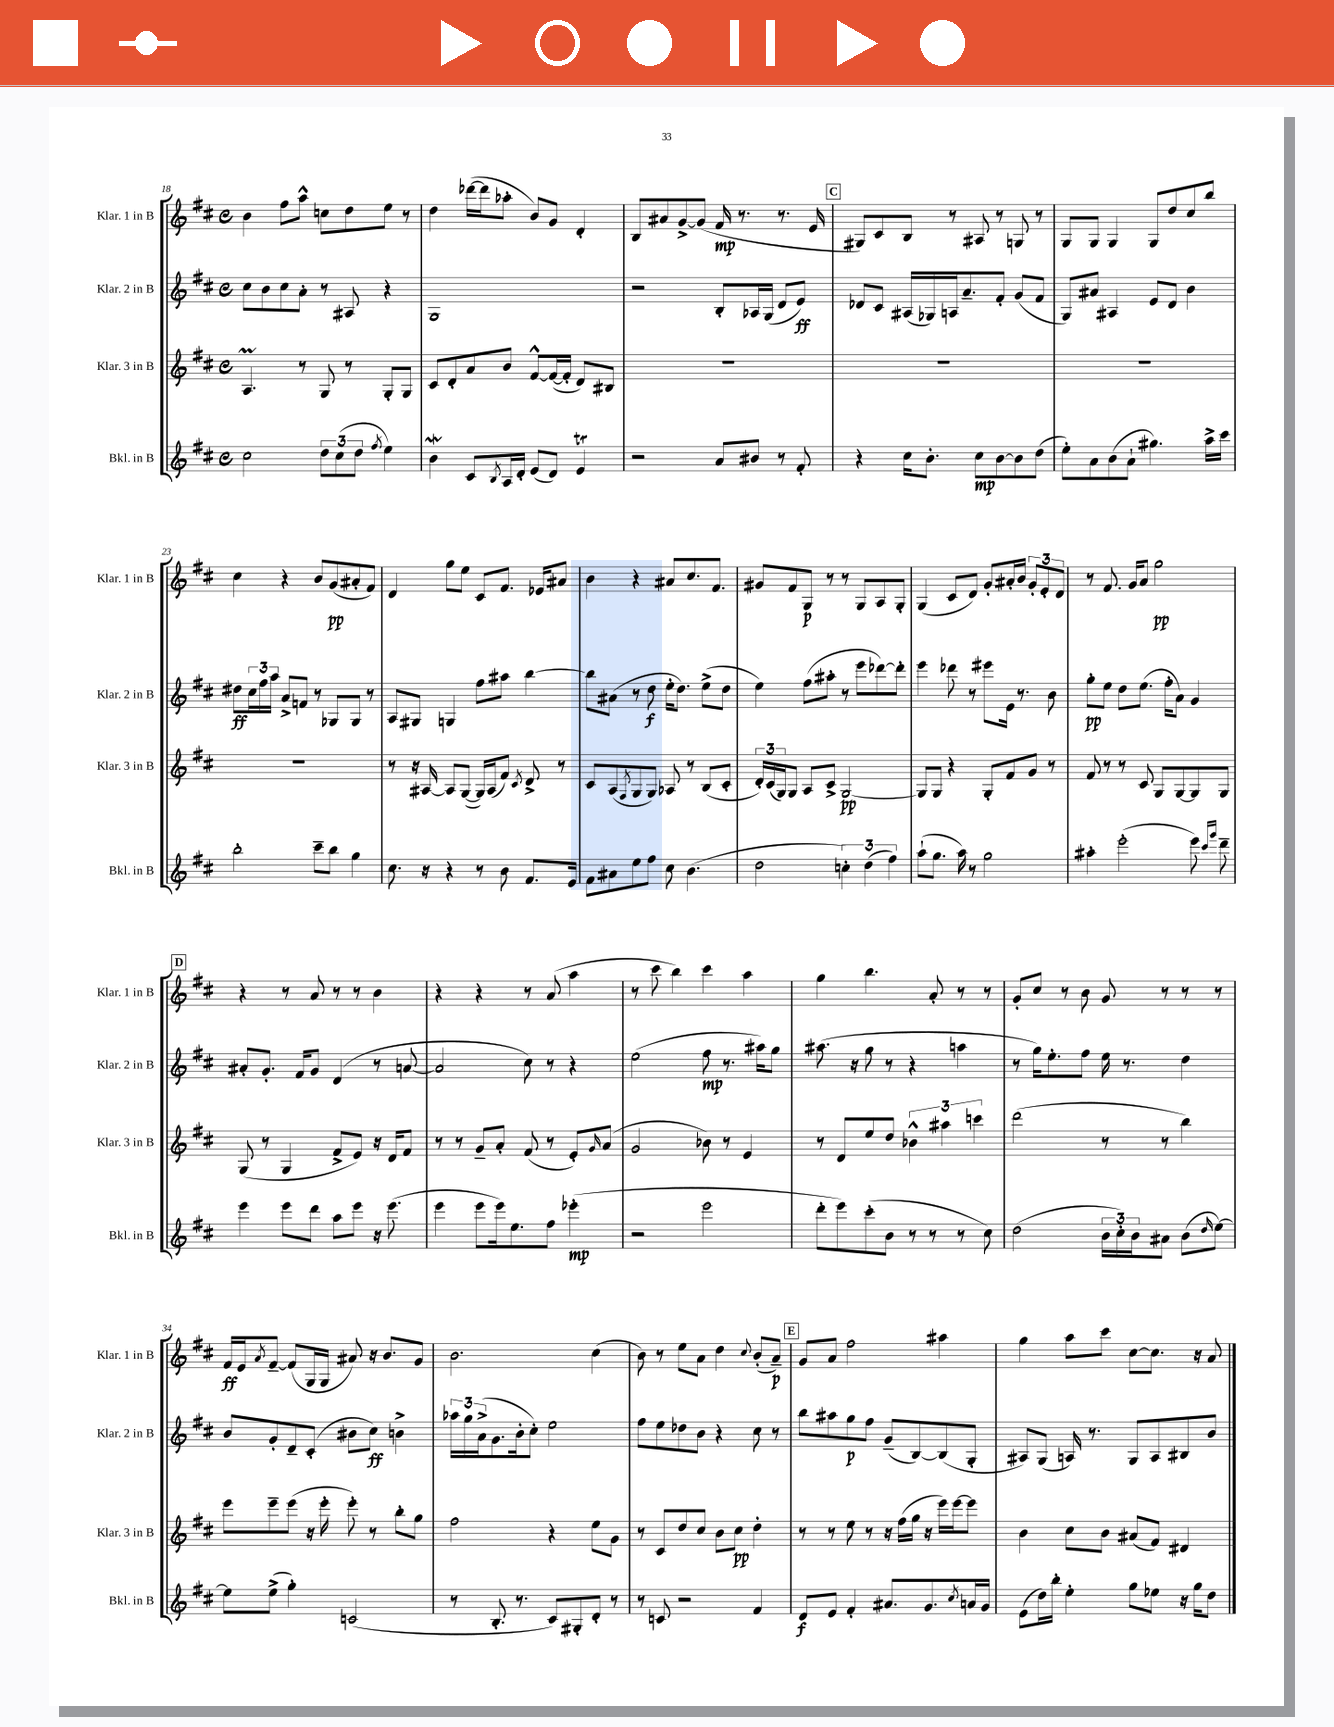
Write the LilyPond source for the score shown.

<<
\new StaffGroup <<
\new Staff = "s0" \with { instrumentName = "Klar. 1 in B" shortInstrumentName = "Klar. 1 in B" } {
    \clef treble \key d \major \defaultTimeSignature \time 4/4
    b'4 fis''8 a''8-^ c''8 d''8 e''8 r8 |
    d''4 des'''16~( des'''16 aes''8-. b'8) g'8 d'4-. |
    b8 ais'8 g'8~-> g'8( fis'16\mp r8. r8. e'16 |
    \mark \markup { \box "C" } gis8) cis'8 b8 r8 ais8 r8 g8 r8 |
    g8 g8 g4 g8 d''8 cis''8 b''8 |
    cis''4 r4 b'8 g'8\pp( ais'8-. fis'8) |
    d'4 g''8 e''8 cis'8 fis'8. ees'16 ais'8 |
    b'4 r4 ais'8 cis''8. fis'8. |
    gis'8 fis'8 g8\p r8 r8 g8 a8 g8-. |
    g4( cis'8 d'8) g'8-. ais'16-. b'16 \tuplet 3/2 { g'8-. e'8-. d'8 } |
    r8 fis'8. g'16 a'8 g''2\pp |
    \mark \markup { \box "D" } r4 r8 a'8 r8 r8 b'4 |
    r4 r4 r8 a'8( a''4 |
    r8 cis'''8 b''4) cis'''4 a''4 |
    g''4 b''4. a'8-. r8 r8 |
    g'8-. cis''8 r8 b'8 g'8 r8 r8 r8 |
    fis'16\ff e'16 \acciaccatura { a'8 } fis'8~-- fis'8( g16 g16 ais'8) r16 b'8. g'8 |
    b'2. cis''4( |
    b'8) r8 e''8 a'8 d''4 \appoggiatura { cis''8 } b'8-.( a'8--\p) |
    \mark \markup { \box "E" } g'8 a'8 fis''2 ais''4 |
    g''4 a''8 cis'''8 cis''8~ cis''8. r16 a'8 \bar "|." |
}
\new Staff = "s1" \with { instrumentName = "Klar. 2 in B" shortInstrumentName = "Klar. 2 in B" } {
    \clef treble \key d \major \defaultTimeSignature \time 4/4
    cis''8 b'8 cis''8 a'8-. r8 ais8 r4 |
    g1 |
    r2 b8-. aes16 g16( d'8 e'8\ff) |
    \mark \markup { \box "C" } des'8 cis'8 ais16( ges16) a16 a'8.-- fis'8-. g'8( fis'8 |
    g8) ais'8 ais4 e'8 d'8 b'4 |
    dis''8\ff \tuplet 3/2 { cis''16 fis''16 a''16 } a'8-> f'8 r8 ges8 ges8 r8 |
    a8 gis8 g4 fis''8 ais''8 b''4~ |
    b''8 ais'8( r8 d''8\f e''16-. d''8.) e''8->( d''8 |
    e''4) fis''8( ais''8-. r8 e'''8 des'''8~) des'''8-. |
    e'''4 des'''8 r8 eis'''8 e'16 r8. b'8 |
    g''8-.\pp e''8 d''8 e''8.( fis''16-. a'8) g'4 |
    \mark \markup { \box "D" } ais'8-. g'8.-. fis'16 g'8 d'4( r8 a'8~ |
    a'2 cis''8) r8 r4 |
    e''2( fis''8\mp r8. ais''16) g''8 |
    ais''8.( r16 g''8 r8 r4 a''4 |
    r8 g''16) e''8.-. fis''8 e''16 r8. d''4 |
    b'8 g'8-. d'8-- cis'8-.( bis'8 cis''8\ff) b'4-> |
    \tuplet 3/2 { aes''16 g''16 a'16->( } g'8. b'16-. cis''8-.) e''2 |
    fis''8 e''8 des''8 b'8 r4 cis''8 r8 |
    \mark \markup { \box "E" } b''8 ais''8 g''8\p fis''8 g'8--( b8~) b8( g8-. |
    ais8) g8( a16) r8. g8 a8 bis8 b'8 \bar "|." |
}
\new Staff = "s2" \with { instrumentName = "Klar. 3 in B" shortInstrumentName = "Klar. 3 in B" } {
    \clef treble \key d \major \defaultTimeSignature \time 4/4
    a4.\prall r8 g8 r8 g8-. g8 |
    cis'8 d'8-. a'8 b'8 fis'8~-^ fis'16~( fis'16-. d'8) bis8 |
    R1 |
    \mark \markup { \box "C" } R1 |
    R1 |
    R1 |
    r8 r16 ais16~ ais8 g8~( g16) ais16( fis'8) \acciaccatura { cis'8 } d'8-> r8 |
    cis'8 a8( \acciaccatura { fis8 } g8 g8) aes8 r8 b8( cis'8-. |
    \tuplet 3/2 { d'16-.) cis'16( g16) } g8 a8 cis'8-> g2~\pp |
    g8 g8 r4 g8-. fis'8 g'8 r8 |
    fis'8 r8 r8 cis'8 g8 g8~ g8 g8 |
    \mark \markup { \box "D" } g8( r8 g4 fis'8-> e'8) r16 d'16 fis'8 |
    r8 r8 g'8-- a'8-. fis'8( r8 e'8-.) \grace { g'16 } a'8( |
    g'2 bes'8) r8 e'4 |
    r8 d'8 e''8 d''8 \tuplet 3/2 { bes'4-^ ais''4 c'''4 } |
    d'''2( r8 r8 b''4) |
    e'''8 e'''8-- e'''8( r16 e'''16-. e'''8-.) r8 b''8-. g''8 |
    fis''2 r4 e''8 g'8 |
    r8 cis'8 d''8 cis''8 b'8 cis''8\pp d''4-. |
    \mark \markup { \box "E" } r8 r8 e''8 r8 r16 fis''16( g''16 r16 e'''16) e'''16~ e'''8 |
    b'4 cis''8 b'8 ais'8( fis'8) dis'4 \bar "|." |
}
\new Staff = "s3" \with { instrumentName = "Bkl. in B" shortInstrumentName = "Bkl. in B" } {
    \clef treble \key d \major \defaultTimeSignature \time 4/4
    cis''2 \tuplet 3/2 { d''8 cis''8( d''8 } \acciaccatura { fis''8 } e''4) |
    b'4\mordent cis'8 \acciaccatura { b8 } a16 d'16-. e'8( d'8) e'4\trill |
    r2 a'8 bis'8 r8 fis'8-. |
    \mark \markup { \box "C" } r4 cis''16 b'8.-. cis''8\mp b'8~ b'8 d''8( |
    e''8-.) a'8 b'8( a'8-! gis''4.) a''16-> cis'''16 |
    b''2-. cis'''8-- b''8 g''4 |
    cis''8. r16 r4 r8 b'8 fis'8. e'16 |
    fis'8 ais'8 e''8 fis''8 cis''8 b'4.( |
    d''2 \tuplet 3/2 { c''4-.) d''4( fis''4) } |
    a''8-!( g''8. a''16) r8 g''2 |
    ais''4-. e'''2-.( e'''8) \grace { cis'''16 g'''16 } d'''8-- |
    \mark \markup { \box "D" } e'''4 e'''8 d'''8 a''8 e'''8 r16 e'''8.( |
    e'''4 e'''8 e'''16) e''8. fis''8 ees'''4-.\mp( |
    r2 e'''2 |
    d'''8-. e'''8) cis'''8-.( b'8 r8 r8 r8 cis''8) |
    d''2( \tuplet 3/2 { b'16 cis''16-.) b'16 } ais'8 b'8( \grace { d''16 } e''8~) |
    e''8 e''8->( g''4-.) c'2( |
    r8 b8.-. r8. cis'8) gis8-. d'8-. r8 |
    r8 c'8 r2 fis'4 |
    \mark \markup { \box "E" } d'8\f e'8 fis'4-. ais'8. g'8. \acciaccatura { cis''8 } a'16 g'16 |
    e'8( d''16) b''16-. e''4-. g''8 ees''8 r16 g''16 d''8 \bar "|." |
}
>>
>>
\layout { \context { \Score currentBarNumber = #18 } }
